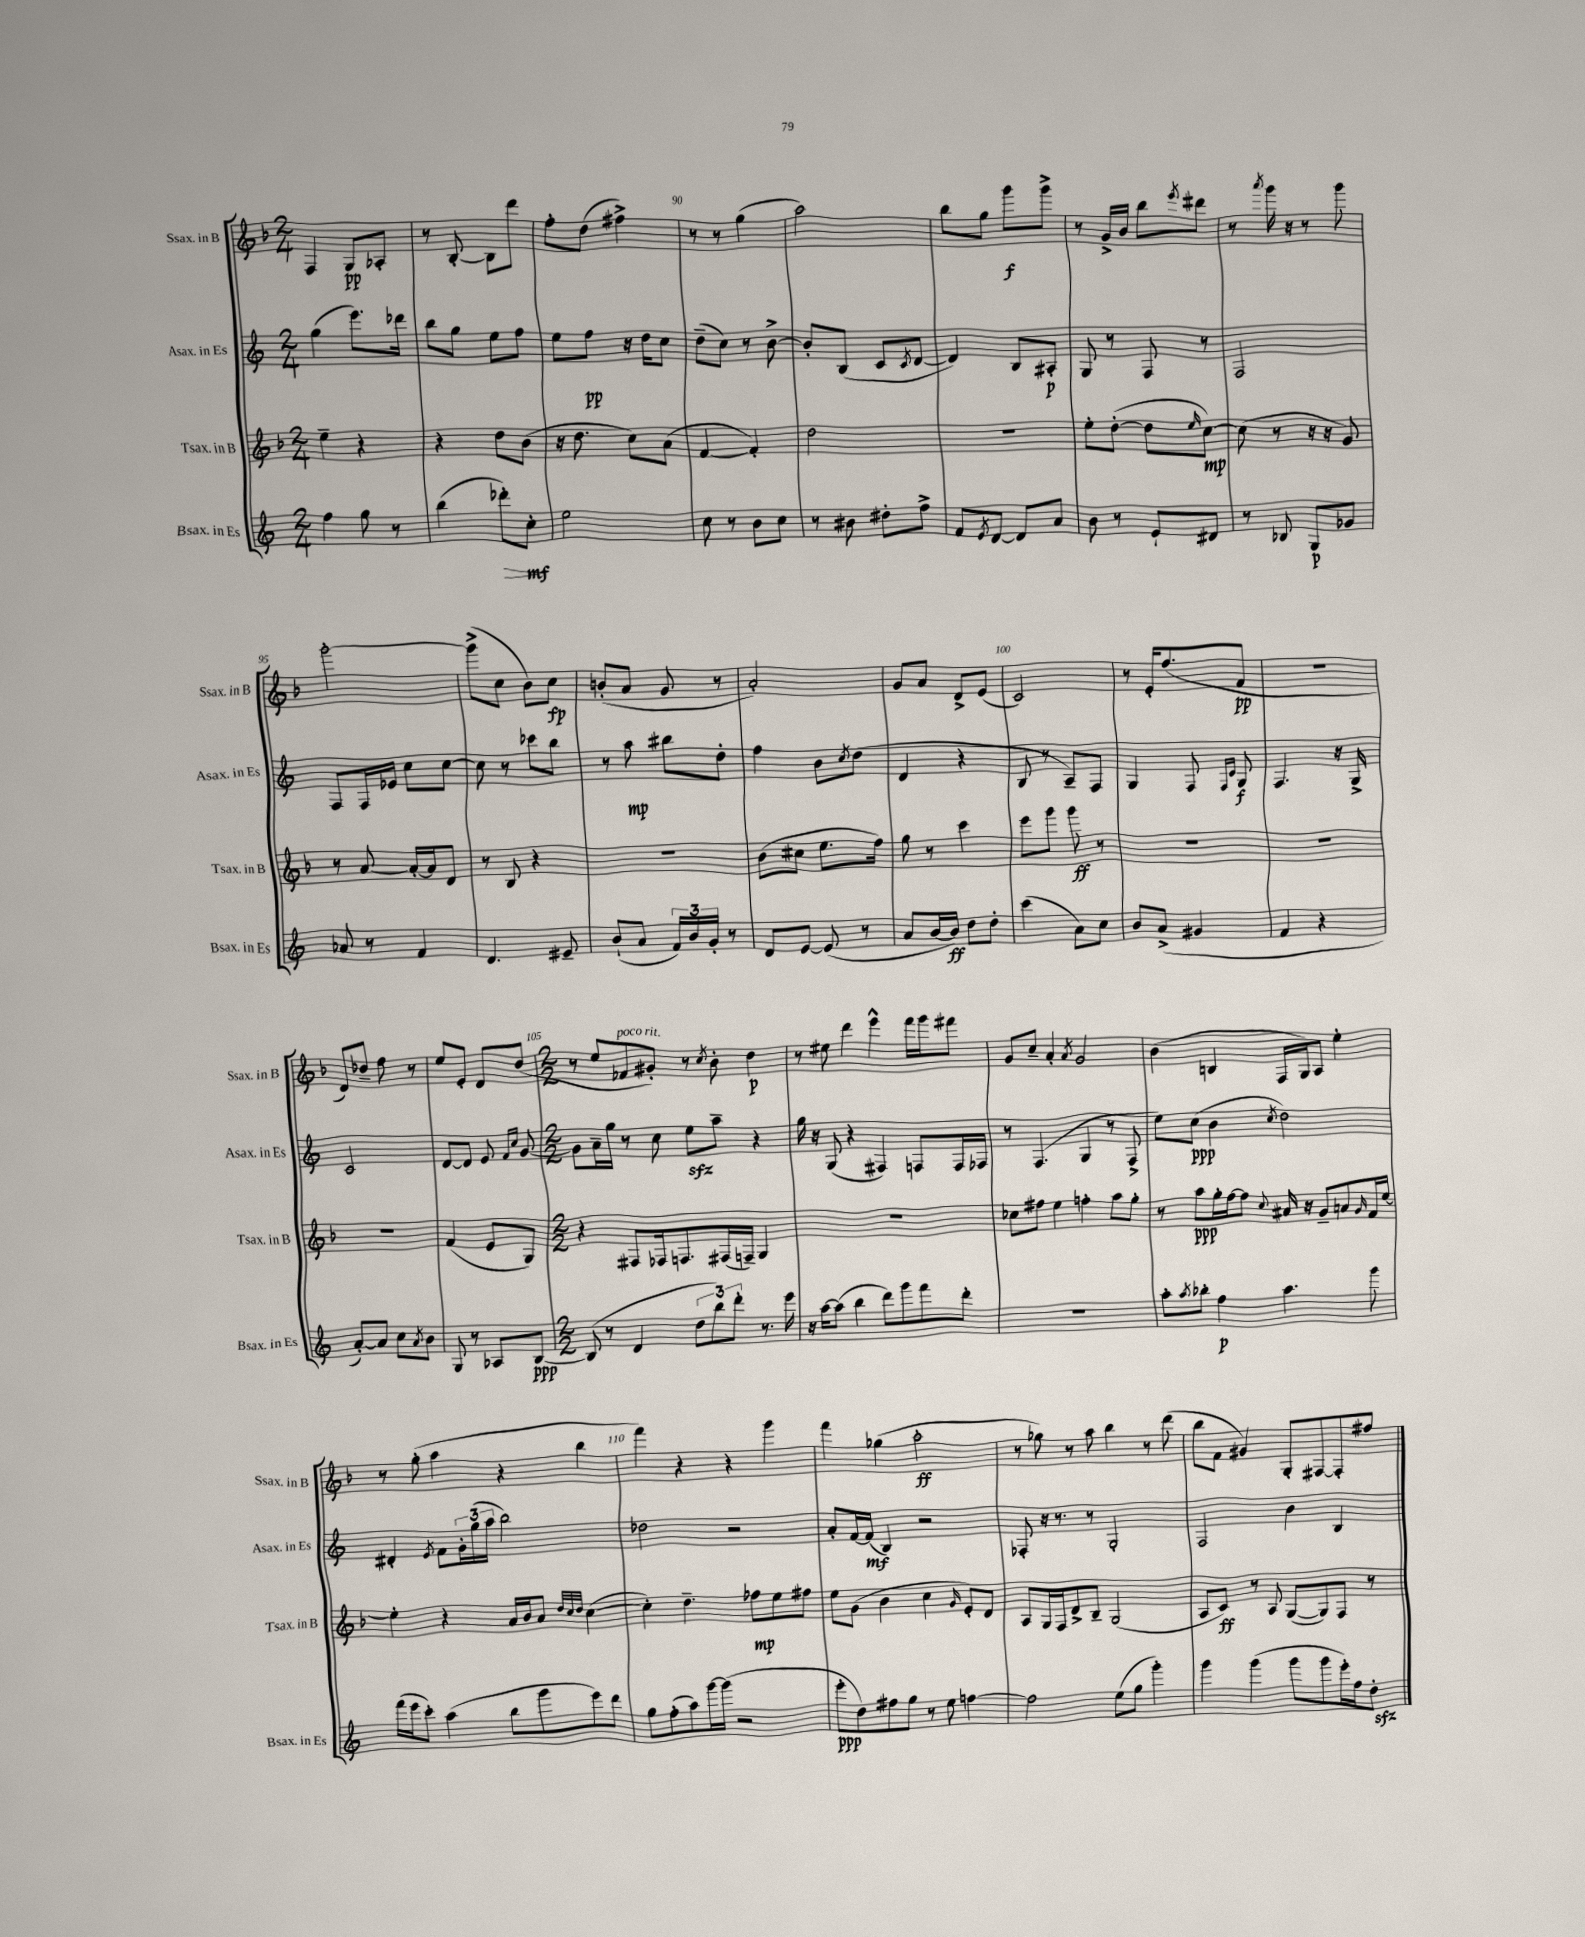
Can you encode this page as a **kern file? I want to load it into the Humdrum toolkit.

**kern	**dynam	**kern	**dynam	**kern	**dynam	**kern	**dynam
*part4	*part4	*part3	*part3	*part2	*part2	*part1	*part1
*staff4	*staff4	*staff3	*staff3	*staff2	*staff2	*staff1	*staff1
*I"Bsax. in Es	*	*I"Tsax. in B	*	*I"Asax. in Es	*	*I"Ssax. in B	*
*I'Bsax. in Es	*	*I'Tsax. in B	*	*I'Asax. in Es	*	*I'Ssax. in B	*
*clefG2	*	*clefG2	*	*clefG2	*	*clefG2	*
*k[]	*	*k[b-]	*	*k[]	*	*k[b-]	*
*M2/4	*	*M2/4	*	*M2/4	*	*M2/4	*
=87	=87	=87	=87	=87	=87	=87	=87
4ff\	.	4ee~\	.	(4gg\	.	4F/	.
8gg\	.	4r	.	8.eee\L)	.	8G/L	pp
8r	.	.	.	.	.	8A-X'/J	.
.	.	.	.	16ddd-X\Jk	.	.	.
=88	=88	=88	=88	=88	=88	=88	=88
(4bb\	.	4r	.	8bb\L	.	8r	.
.	.	.	.	8gg\J	.	[8B-'/	.
!	!LO:HP:b	!	!	!	!	!	!
8ddd-X'\L)	>	8dd\L	.	8ee\L	.	8B-\L]	.
8cc'\J	mf	(8b-\J	.	8ff\J	.	8ddd\J	.
.	]	.	.	.	.	.	.
=89	=89	=89	=89	=89	=89	=89	=89
2ee\	.	16r	.	8ee\L	.	8ff'\L	.
.	.	8.dd\	.	.	.	.	.
.	.	.	.	8ff\J	pp	(8dd\J	.
.	.	8cc\L)	.	16r	.	4ff#X^\)	.
.	.	.	.	16dd\KL	.	.	.
.	.	(8a\J	.	8cc\J	.	.	.
=90	=90	=90	=90	=90	=90	=90	=90
8cc\	.	[4f/	.	(8dd~\L	.	8r	.
8r	.	.	.	8cc\J)	.	8r	.
8b\L	.	4f'/])	.	8r	.	(4gg\	.
8cc\J	.	.	.	[8b^\	.	.	.
=91	=91	=91	=91	=91	=91	=91	=91
8r	.	2dd\	.	8b'/L]	.	2aa\)	.
8b#X\	.	.	.	(8B/J	.	.	.
8dd#X'\L	.	.	.	8c/L	.	.	.
.	.	.	.	8qc/	.	.	.
8ff^\J	.	.	.	[8d/J	.	.	.
=92	=92	=92	=92	=92	=92	=92	=92
8f/L	.	2r	.	4d/])	.	8bb-\L	.
8qe/	.	.	.	.	.	.	.
[8d/J	.	.	.	.	.	8gg\J	.
8d/L]	.	.	.	8B/L	.	8ggg\L	f
8a/J	.	.	.	8A#X'/J	p	8ggg^\J	.
=93	=93	=93	=93	=93	=93	=93	=93
8b\	.	8ee'\L	.	8G/	.	8r	.
8r	.	([8dd'\J	.	8r	.	16g^/LL	.
.	.	.	.	.	.	16b-/JJ	.
8e`/L	.	8dd\L]	.	8F/	.	8bb-\L	.
.	.	16qqee/	.	.	.	8qeee/	.
8d#X/J	.	[8cc\J)	mp	8r	.	8ddd#X\J	.
=94	=94	=94	=94	=94	=94	=94	=94
8r	.	(8cc\]	.	2F/	.	8r	.
.	.	.	.	.	.	8qaaa/	.
8B-X/	.	8r	.	.	.	16ggg\	.
.	.	.	.	.	.	16r	.
8G/L	p	16r	.	.	.	8r	.
.	.	16r	.	.	.	.	.
8g-X/J	.	8g/)	.	.	.	8ggg\	.
!!LO:LB:g=z
=95	=95	=95	=95	=95	=95	=95	=95
8a-X/	.	8r	.	8F/L	.	[2ggg'\	.
8r	.	[8a/	.	16F/L	.	.	.
.	.	.	.	16e-X/JJ	.	.	.
4f/	.	16a'/LL_	.	8cc\L	.	.	.
.	.	16a/J]	.	.	.	.	.
.	.	8d/J	.	[8cc\J	.	.	.
=96	=96	=96	=96	=96	=96	=96	=96
4.d/	.	8r	.	8cc\]	.	(8ggg^\L]	.
.	.	8B-/	.	8r	.	8cc\J	.
.	.	4r	.	8ccc-X\L	.	8b-\L)	.
8e#X~/	.	.	.	8bb\J	.	8cc\J	fp
=97	=97	=97	=97	=97	=97	=97	=97
(8b`/L	.	2r	.	8r	.	(8bn'/L	.
8a/J	.	.	.	8aa\	mp	8a/J	.
24f/LL)	.	.	.	8bb#X\L	.	8g/	.
24b/	.	.	.	.	.	.	.
24g'/JJ	.	.	.	.	.	.	.
8r	.	.	.	8dd'\J	.	8r	.
=98	=98	=98	=98	=98	=98	=98	=98
8d/L	.	(8b-\L	.	4ff\	.	2a'/)	.
[8e/J	.	8cc#X\J	.	.	.	.	.
(8e/]	.	8.ee\L	.	8b\L	.	.	.
.	.	.	.	8qcc/	.	.	.
8r	.	.	.	(8dd\J	.	.	.
.	.	16ff\Jk)	.	.	.	.	.
=99	=99	=99	=99	=99	=99	=99	=99
8a/L	.	8gg\	.	4d/	.	8g/L	.
[16b/L	.	8r	.	.	.	8a/J	.
16b/JJ])	ff	.	.	.	.	.	.
8dd\L	.	4ccc\	.	4r	.	8d^/L	.
8dd'\J	.	.	.	.	.	(8e/J	.
=100	=100	=100	=100	=100	=100	=100	=100
(4ccc\	.	8eee\L	.	8B/	.	2c/)	.
.	.	8ggg\J	.	8r	.	.	.
8a\L)	.	8ggg\	ff	8A~/L)	.	.	.
8cc\J	.	8r	.	8F/J	.	.	.
=101	=101	=101	=101	=101	=101	=101	=101
8b/L	.	2r	.	4G/	.	8r	.
(8a^/J	.	.	.	.	.	16e'/KL	.
.	.	.	.	.	.	(8.ff/	.
4g#X/	.	.	.	8F/	.	.	.
.	.	.	.	16qqF/LL	.	.	.
.	.	.	.	16qqc/JJ	.	.	.
.	.	.	.	8G/	f	8f/J	pp
=102	=102	=102	=102	=102	=102	=102	=102
4f/	.	2r	.	4.F/	.	2r	.
4r	.	.	.	.	.	.	.
.	.	.	.	16r	.	.	.
.	.	.	.	16G^/	.	.	.
!!LO:LB:g=z
=103	=103	=103	=103	=103	=103	=103	=103
[8a'/L)	.	2r	.	2c/	.	8d/L)	.
8a/J]	.	.	.	.	.	8dd-X~/J	.
8cc\L	.	.	.	.	.	8ff\	.
8qa/	.	.	.	.	.	.	.
8b\J	.	.	.	.	.	8r	.
=104	=104	=104	=104	=104	=104	=104	=104
8G/	.	(4f/	.	[8d/L	.	8ee/L	.
8r	.	.	.	8d/J]	.	8e'/J	.
8A-X/L	.	8e/L	.	8e/	.	8d/L	.
.	.	.	.	16qqf/LL	.	.	.
.	.	.	.	16qqcc/JJ	.	.	.
[8B/J	ppp	8G/J)	.	[8g/	.	(8dd/J	.
=105	=105	=105	=105	=105	=105	=105	=105
*M2/2	*	*M2/2	*	*M2/2	*	*M2/2	*
(8B/]	.	4r	.	8g\L]	.	8r	.
8r	.	.	.	16a~\L	.	8ee/L	.
.	.	.	.	16gg\JJ	.	.	.
!	!	!	!	!	!	!LO:TX:a:i:t=poco rit.	!
4d/	.	8F#X/L	.	8r	.	8f-X/	.
.	.	16F-X/k	.	8cc\	.	8g#X'/J)	.
.	.	8.Fn/	.	.	.	.	.
12dd\L	.	.	.	8eezz\L	.	8r	.
12bb\)	.	.	.	.	.	.	.
.	.	.	.	.	.	8qcc/	.
.	.	(16F#X/L	.	8aa~\J	.	8b-'\	.
12ddd'\J	.	.	.	.	.	.	.
.	.	16Fn~/JJ)	.	.	.	.	.
8.r	.	4G/	.	4r	.	4dd\	p
16eee\	.	.	.	.	.	.	.
=106	=106	=106	=106	=106	=106	=106	=106
16r	.	1r	.	16gg\	.	8r	.
[16aa\KL	.	.	.	16r	.	.	.
(8aa\J]	.	.	.	(8G/	.	8ee#X\	.
4bb\	.	.	.	4r	.	4ddd\	.
8ddd\L)	.	.	.	4F#X/)	.	4eee^^\	.
8ggg\	.	.	.	.	.	.	.
8fff\	.	.	.	8Fn/L	.	16fff\LL	.
.	.	.	.	.	.	16ggg\J	.
8ddd'\J	.	.	.	16F/L	.	8fff#X\J	.
.	.	.	.	16F-X/JJ	.	.	.
=107	=107	=107	=107	=107	=107	=107	=107
1r	.	8cc-X\L	.	8r	.	8g/L	.
.	.	8ff#X\J	.	(4.F/	.	8cc~/J	.
.	.	4ee\	.	.	.	4a'/	.
.	.	.	.	.	.	8qa/	.
.	.	4ffn'\	.	4G/	.	2g/	.
.	.	8aa\L	.	8r	.	.	.
.	.	8gg'\J	.	8F^/	.	.	.
=108	=108	=108	=108	=108	=108	=108	=108
8aa'\L	.	8r	.	8ee\L)	.	(4b-\	.
8qaa/	.	.	.	.	.	.	.
8bb-X'\J	.	8aa\L	ppp	(8cc\J	ppp	.	.
4ff\	p	16gg'\L	.	4b\	.	4Bn/	.
.	.	[16ff\J	.	.	.	.	.
.	.	8ff\J]	.	.	.	.	.
.	.	8qqcc/	.	8qcc/	.	.	.
4.aa\	.	16a#X/	.	2dd\)	.	16F/LL	.
.	.	16r	.	.	.	16G/J)	.
.	.	8g~/L	.	.	.	8A/J	.
.	.	8an/	.	.	.	4ee'\	.
.	.	16qqg/	.	.	.	.	.
8ggg\	.	16f/L	.	.	.	.	.
.	.	[16ee/JJ	.	.	.	.	.
!!LO:LB:g=z
=109	=109	=109	=109	=109	=109	=109	=109
(16fff\LL	.	4ee'\]	.	4d#X'/	.	8r	.
16eee\J	.	.	.	.	.	.	.
8ccc'\J)	.	.	.	.	.	(8gg'\	.
.	.	.	.	8qe/	.	.	.
(4aa\	.	4r	.	8f\L	.	4aa\	.
.	.	.	.	24g'\L	.	.	.
.	.	.	.	(24gg\	.	.	.
.	.	.	.	24aa\JJ	.	.	.
8bb\L	.	16a/LL	.	2bb\)	.	4r	.
.	.	16b-/J	.	.	.	.	.
8ggg\	.	8a/J	.	.	.	.	.
.	.	32qqdd/LLL	.	.	.	.	.
.	.	32qqcc/	.	.	.	.	.
.	.	32qqdd/JJJ	.	.	.	.	.
8eee\)	.	([4cc\	.	.	.	4bb-\	.
8ddd\J	.	.	.	.	.	.	.
=110	=110	=110	=110	=110	=110	=110	=110
8gg\L	.	4cc'\])	.	2dd-X\	.	4fff\)	.
(8ff'\	.	.	.	.	.	.	.
8aa\)	.	4.dd~\	.	.	.	4r	.
[16ggg\L	.	.	.	.	.	.	.
(16ggg\JJ]	.	.	.	.	.	.	.
2r	.	.	.	2r	.	4r	.
.	.	8ff-X\L	mp	.	.	.	.
.	.	8ee\	.	.	.	4ggg\	.
.	.	8ff#X\J	.	.	.	.	.
=111	=111	=111	=111	=111	=111	=111	=111
8eee'\L	ppp	8ee\L	.	8a'/L	.	4fff\	.
8dd\)	.	(8g\J	.	[16f/L	.	.	.
.	.	.	.	(16f/JJ]	mf	.	.
8ff#X\	.	4b-\	.	4B/)	.	(4gg-X\	.
8gg\J	.	.	.	.	.	.	.
8r	.	4cc\	.	2r	.	2aa'\	ff
8ee\	.	.	.	.	.	.	.
.	.	16qqg/	.	.	.	.	.
[4ffn\	.	8e'/L)	.	.	.	.	.
.	.	8d/J	.	.	.	.	.
=112	=112	=112	=112	=112	=112	=112	=112
2ff\]	.	8A/L	.	8F-X'/	.	8r	.
.	.	16G/L	.	16r	.	8gg-X\)	.
.	.	16F/J	.	8.r	.	.	.
.	.	8d^/	.	.	.	8r	.
.	.	8B-~/J	.	8r	.	8aa\	.
(8ee\L	.	(2G/	.	2G'/	.	4bb-\	.
8gg\J	.	.	.	.	.	.	.
4ggg'\)	.	.	.	.	.	8r	.
.	.	.	.	.	.	(8ddd\	.
=113	=113	=113	=113	=113	=113	=113	=113
4ggg\	.	8A/L	.	2F/	.	8bb-\L	.
.	.	8c/J)	ff	.	.	8f\J	.
(4ggg\	.	8r	.	.	.	4g#X/)	.
.	.	8A/	.	.	.	.	.
8ggg\L	.	([8G/L	.	4b\	.	8G'/L	.
8ggg\	.	8G/])	.	.	.	[8F#X/	.
16eee'\L)	.	8F/J	.	4B/	.	8F#'/]	.
16ff\J	.	.	.	.	.	.	.
8ddzz'\J	.	8r	.	.	.	8ff#X/J	.
==	==	==	==	==	==	==	==
*-	*-	*-	*-	*-	*-	*-	*-
